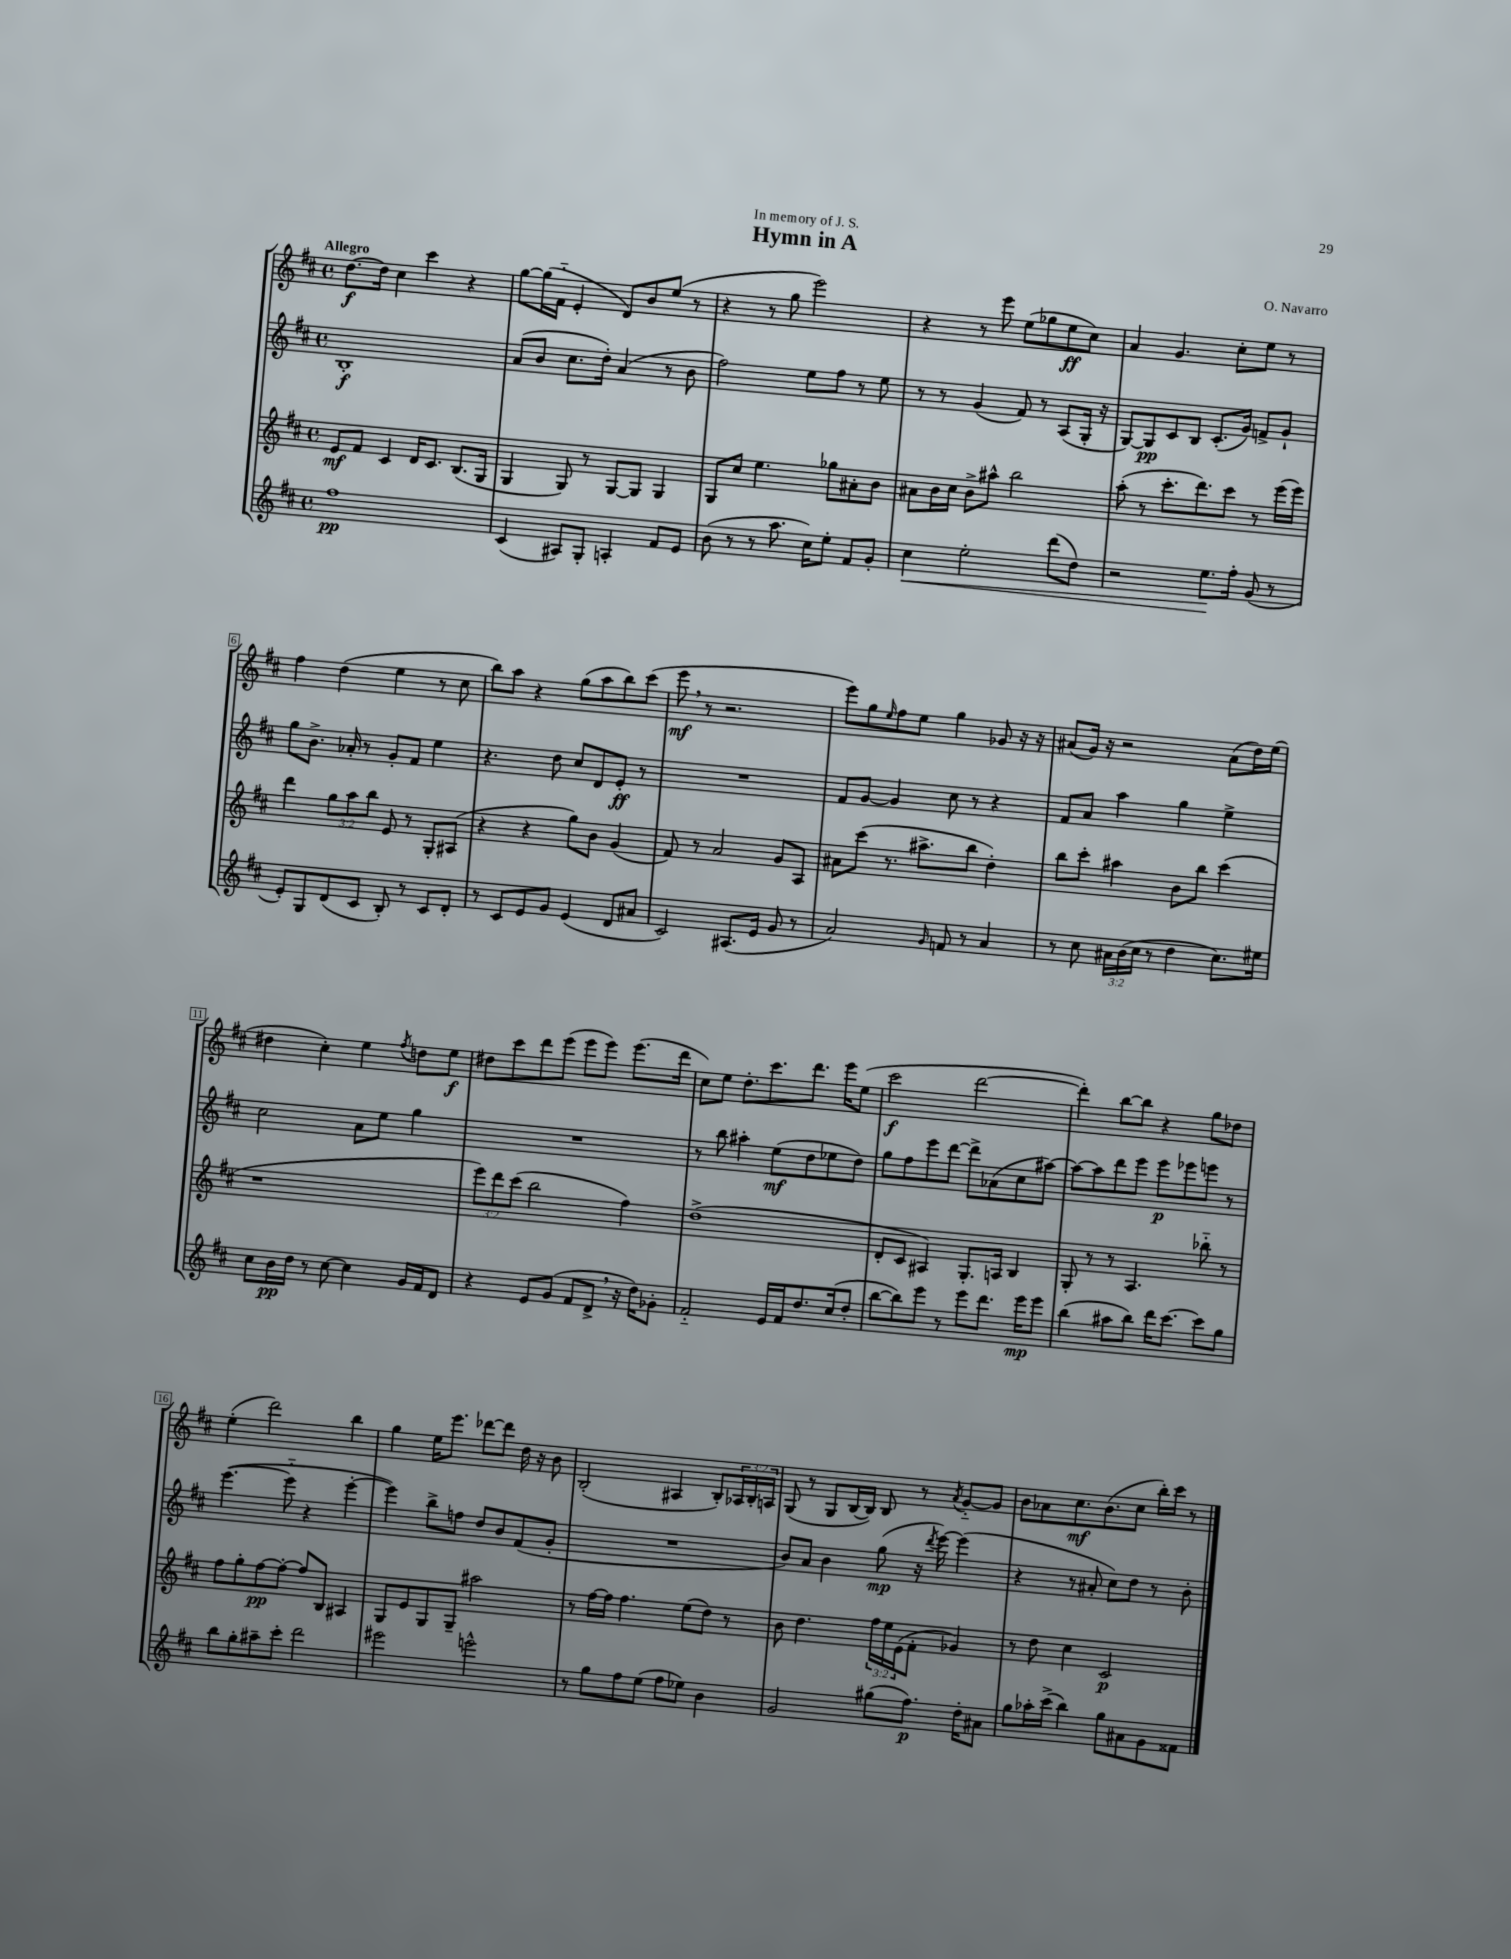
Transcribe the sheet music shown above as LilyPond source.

\header { title = "Hymn in A" composer = "O. Navarro" dedication = "In memory of J. S." }
<<
\new StaffGroup <<
\new Staff = "s0" {
    \clef treble \key d \major \defaultTimeSignature \time 4/4 \override Staff.TupletNumber.text = #tuplet-number::calc-fraction-text \tempo "Allegro"
    d''8.~\f d''16 cis''4 cis'''4 r4 |
    g''8~ g''16( fis'16-_ e'4-. d'8) b'8 e''8( r8 |
    r4 r8 g''8 e'''2) |
    r4 r8 e'''8 e''8( ges''8 e''8\ff cis''8) |
    a'4 g'4. cis''8-. e''8 r8 |
    fis''4 d''4( e''4 r8 cis''8 |
    b''8) a''8 r4 g''8( a''8 b''8) cis'''8( |
    e'''8\mf \breathe r8 r2. |
    e'''8) g''8 \grace { e''16 } fis''8 e''8 g''4 ges'8 r16 r16 |
    ais'8( g'16) r16 r2 ais'8( d''16) e''16( |
    dis''4 cis''4-.) e''4 \acciaccatura { fis''8 } d''8 e''8\f |
    dis''8 cis'''8 d'''8 e'''8( e'''8 e'''8) e'''8.( d'''16 |
    cis''8) e''8 d''8.-. cis'''8. d'''8. e'''16 e''8( |
    cis'''2\f d'''2~ |
    d'''4-.) b''8~ b''8 r4 g''8 des''8 |
    e''4-.( d'''2) b''4 |
    g''4 e''16 e'''8. des'''8~ des'''8 d''16 r16 b'8 |
    b2-.( ais4 b8-.) \tuplet 3/2 { aes16 b16-. a16 } |
    g8( r8 g8 b16~ b16) b8 r8 \acciaccatura { a'8 } g'8~-_ g'8 |
    b'8 aes'8 cis''8.\mf b'8.( cis''8 b''16-.) cis'''16 r8 \bar "|." |
}
\new Staff = "s1" {
    \clef treble \key d \major \defaultTimeSignature \time 4/4
    b1-.\f |
    a'8( b'8 cis''8. d''16-.) a'4( r8 b'8 |
    fis''2) e''8 fis''8 r8 e''8 |
    r8 r8 g'4( fis'8) r8 a8( g16-. r16 |
    g8~) g8\pp cis'8 b8 cis'8.-.( g'16) f'8-> g'8-! |
    g''8 b'8.-> aes'16-. r8 g'8-. fis'8 e''4 |
    r4. d''8 cis''8 d'8 e'8-.\ff r8 |
    R1 |
    fis'8 g'8~ g'4 cis''8 r8 r4 |
    fis'8 a'8 a''4 g''4 e''4-> |
    cis''2 a'8 e''8 g''4 |
    R1 |
    r8 b''8 ais''4-. e''8\mf( d''8 ees''8 d''8) |
    g''8 fis''8 e'''8 d'''8~ d'''8-> aes'8( cis''8 ais''8~) |
    ais''8~ ais''8 d'''8 e'''8 e'''8\p ees'''8 e'''8 r8 |
    e'''4.~( e'''8-_ r4 e'''4~-. |
    e'''4) b''8-> f''8 d''8 b'8 fis'8( g'8-. |
    R1 |
    b'8) a'8 b'4 g''8\mp( r16 \acciaccatura { d'''8 } e'''16~) e'''4( |
    r4 r8 ais'8-. cis''8) d''8 r8 b'8-. \bar "|." |
}
\new Staff = "s2" {
    \clef treble \key d \major \defaultTimeSignature \time 4/4 \override Staff.TupletNumber.text = #tuplet-number::calc-fraction-text
    e'8\mf fis'8 cis'4 d'16 cis'8. b8.( g16 |
    g4 g8) r8 g8~ g8 g4 |
    g8 cis''8 e''4. ges''8 ais'8-. b'8 |
    ais'8 b'16 cis''16 b'8-> ais''8-^ b''2 |
    a''8-.( r8 cis'''8.-. d'''8.) cis'''8 r8 e'''16( e'''16) |
    d'''4 \tuplet 3/2 { g''8 a''8 b''8 } e'8 r8 g8-. ais8( |
    r4 r4 g''8) b'8 g'4( |
    fis'8) r8 a'2 g'8 a8 |
    ais'8 cis'''8( r8. ais''8.-> b''8 d''4-.) |
    b''8 cis'''8-. ais''4 b'8 b''8 cis'''4( |
    r1 |
    \tuplet 3/2 { e'''8) d'''8 cis'''8( } b''2 fis''4) |
    d''1->( |
    d'8-. cis'8 ais4) g8.-. a16 b4 |
    g8-. r8 r8 a4. bes''8-_ r8 |
    fis''8 g''8-. fis''8~\pp fis''8~-. fis''8 b8 ais4 |
    g8 e'8 g8 g8-- ais''2 |
    r8 fis''16~ fis''16 fis''4. e''8( d''8) r8 |
    b'8 d''4. \tuplet 3/2 { fis''16 e''16 e'16( } fis'8-. ges'4) |
    r8 d''8 cis''4 cis'2\p \bar "|." |
}
\new Staff = "s3" {
    \clef treble \key d \major \defaultTimeSignature \time 4/4 \override Staff.TupletNumber.text = #tuplet-number::calc-fraction-text
    fis''1\pp |
    cis'4( ais8) g8-. a4-. fis'8 e'8 |
    b'8( r8 r8 a''8. cis''16) e''8-. fis'8 g'8-. |
    cis''4\< e''2-. d'''8( d''8) |
    r2 e''8.\! fis''16-. g'8( r8 |
    e'8-.) g8 d'8( cis'8 b8-.) r8 cis'8 d'8-. |
    r8 cis'8 e'8 g'8 e'4( d'8 ais'8 |
    cis'2) ais8.( e'16 g'8 r8 |
    a'2) \grace { g'16 } f'8 r8 a'4 |
    r8 cis''8 \tuplet 3/2 { ais'16 b'16( cis''16 } r8 d''4 cis''8.) eis''16 |
    cis''8 b'16\pp d''16 r8 cis''8~ cis''4 g'16 fis'16 d'8 |
    r4 e'8 g'8( fis'8 d'8-> \breathe r16 d''16) ges'8-. |
    fis'2-_ e'16 fis'16 d''8. cis''16( d''8-. |
    b''8~ b''8) e'''8 r8 e'''8 d'''8. e'''16\mp e'''8 |
    b''4( ais''8 b''8) d'''16 cis'''8.~ cis'''8 g''8 |
    b''8 g''8-. ais''8-- cis'''8-. d'''2 |
    eis'''2 e'''2-^ |
    r8 g''8 fis''8 e''8( fis''8 ees''8) b'4 |
    g'2 gis''8( fis''8.\p) d''16-. ais'8 |
    g''8 aes''16-. cis'''16->( b''4) g''8 ais'8 g'8 fisis'8 \bar "|." |
}
>>
>>
\layout { \context { \Score \override BarNumber.stencil = #(make-stencil-boxer 0.1 0.3 ly:text-interface::print) } }
